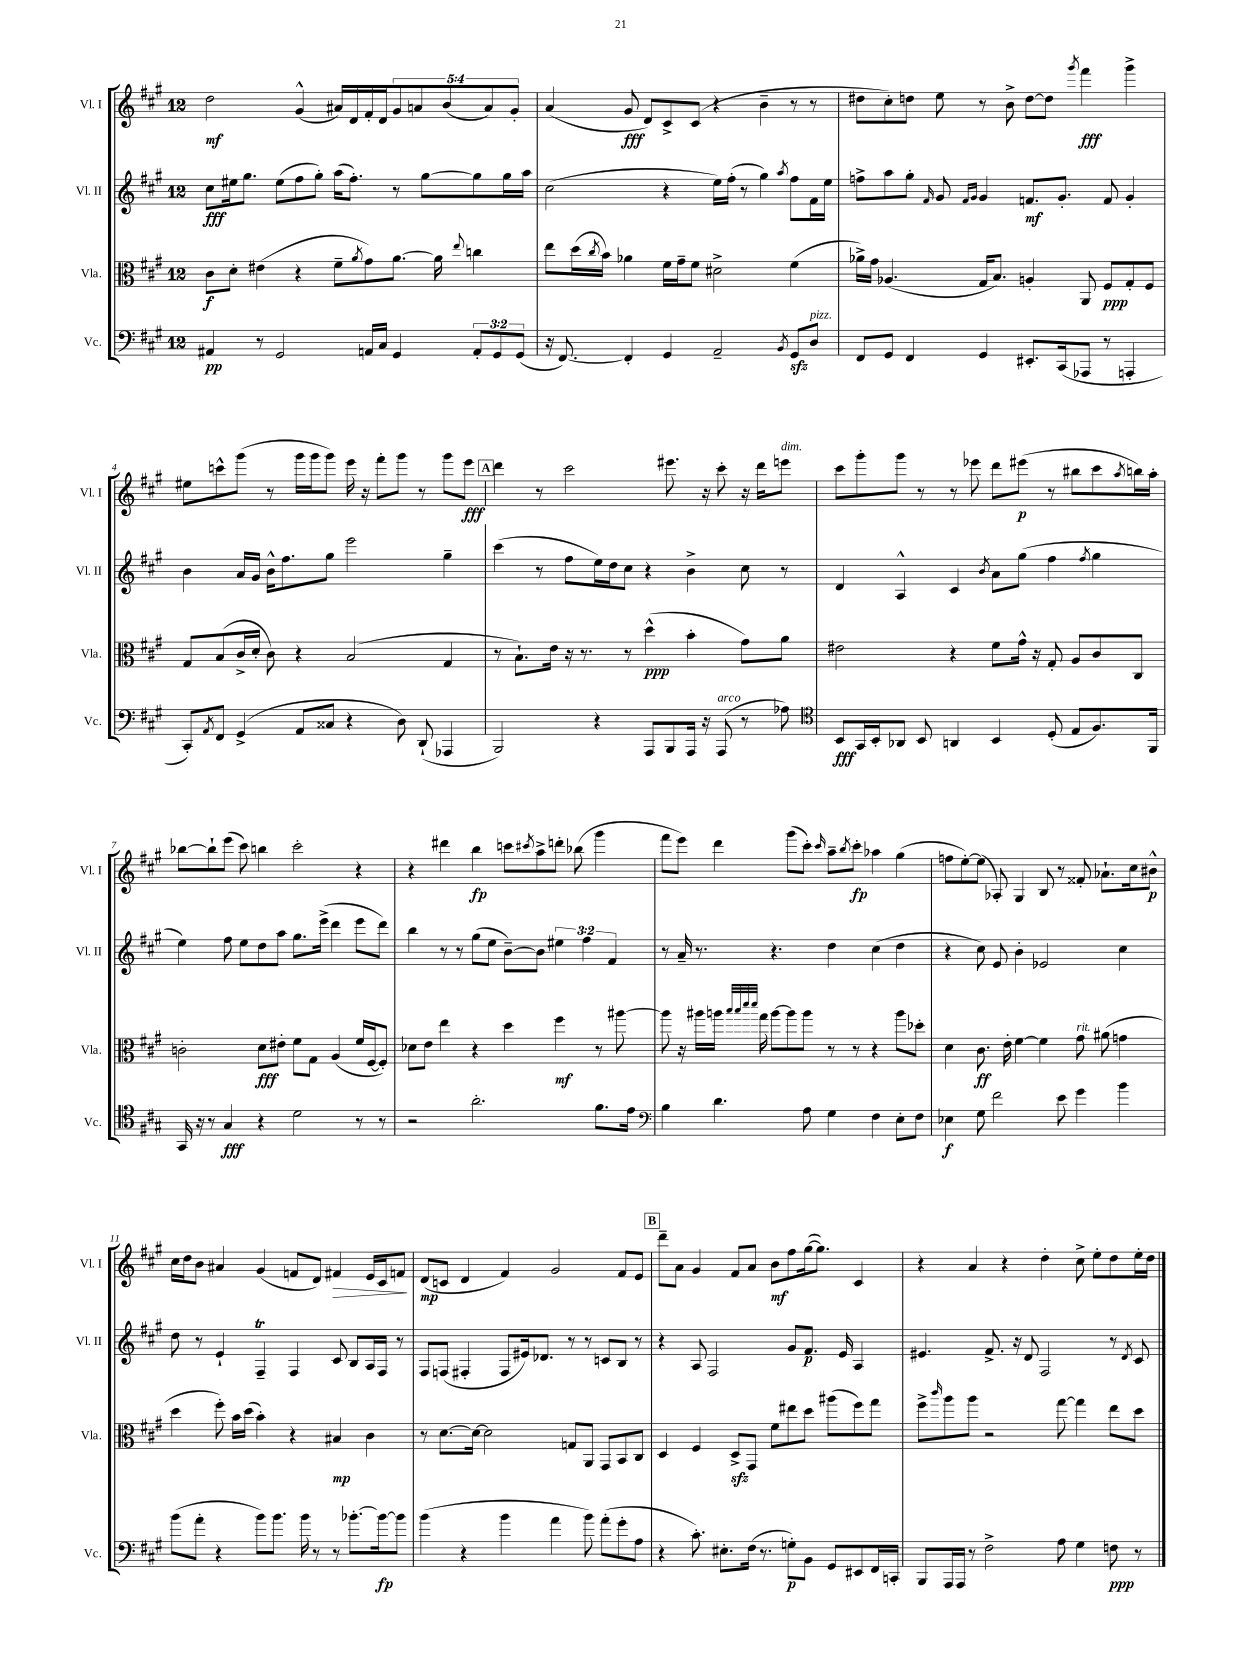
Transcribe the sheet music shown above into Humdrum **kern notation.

**kern	**kern	**kern	**kern
*staff4	*staff3	*staff2	*staff1
*clefF4	*clefC3	*clefG2	*clefG2
*k[f#c#g#]	*k[f#c#g#]	*k[f#c#g#]	*k[f#c#g#]
*M12/8	*M12/8	*M12/8	*M12/8
4AA#	8c#	8cc#	2dd
.	8d'	16ee#	.
.	.	8.gg#	.
8r	(4e#	.	.
2GG#	.	(8ee#	.
.	4r	8ff#	(4g#^^
.	.	8gg#')	.
.	8f#~	(16aa	16a#)
.	.	8.ff#')	16d
.	8qa	.	.
16AA	8g#)	.	16f#'
16C#	.	.	16d
4GG#	[8.a	8r	10g#
.	.	.	10a
.	.	[8gg#	.
.	16a]	.	.
.	.	.	(10b
.	8qqee	.	.
12AA'	4cc	8gg#]	.
.	.	.	10a)
12GG#	.	.	.
.	.	16gg#	.
.	.	.	10g#'
(12GG#	.	.	.
.	.	16aa	.
=	=	=	=
16r	8ee	(2cc#	(4a
[8.FF#)	.	.	.
.	(16dd	.	.
.	8qcc#	.	.
.	16b)	.	.
4FF#']	4a-	.	8g#
.	.	.	8d)
4GG#	16f#	4r	8c#^
.	16g#~	.	.
.	8f#	.	(8c#
2AA~	2d#^	16ee)	4r
.	.	(16ff#'	.
.	.	8r	.
.	.	4gg#)	4b~
8qBB	.	8qaa	.
8GG#	(4f#	8ff#	8r
8D	.	16f#	8r
.	.	16ee	.
=	=	=	=
8FF#	16a-^)	8ff^	8dd#
.	16g#	.	.
8GG#	(4.A-	8aa	8cc#')
4FF#	.	8gg#'	8dd
.	.	16qqf#	.
.	.	8g#	8ee
.	.	16qqf#	.
.	.	16qqg#	.
4GG#	16G#	4g#	8r
.	8.B)	.	.
.	.	.	8b^
8.EE#'	4A'	8.f	[8dd
.	.	.	8dd]
(16CC#	.	8.g#'	.
.	.	.	8qggg#
8AAA-	8AA	.	4fff#
8r	8F#	8f	.
4AAA'	8G#'	4g#'	4ggg#^
.	8F#	.	.
=	=	=	=
8CC#')	8G#	4b	8ee#
8qAA	.	.	.
8FF#	(8B	.	8ccc^^
(4GG#^	16c#^	16a	(8ggg#
.	16d'	16g#	.
.	8c#)	16b^^	8r
.	.	8.ff#	.
8AA	4r	.	16ggg#
.	.	.	16ggg#
8C##	.	8gg#	8ggg#)
4r	(2B	2eee	16eee
.	.	.	16r
.	.	.	8fff#'
8D)	.	.	8ggg#
(8DD`	.	.	8r
4AAA-	4G#	4gg#~	8ggg#
.	.	.	8eee
=	=	=	=
2BBB)	8r	(4ccc#	4ddd
.	8.B`)	.	.
.	.	8r	8r
.	16e	.	.
.	16r	8ff#	2ccc#
.	8.r	.	.
4r	.	16ee)	.
.	.	16dd	.
.	8r	8cc#	.
8AAA	(4dd^^	4r	.
8BBB	.	.	8.eee#
16AAA	4b'	4b^	.
16r	.	.	16r
(8AAA	.	.	8ccc#'
8r	8g#)	8cc#	16r
.	.	.	16ddd
8A-)	8a	8r	8eee
=	=	=	=
*clefC4	*	*	*
8BB	2e#	4d	8ccc#
16GG#	.	.	8ggg#'
16BB'	.	.	.
8AA-	.	4A^^	8ggg#
8BB	.	.	8r
4AA	4r	4c#	8r
.	.	.	8eee-
.	.	8qb	.
4BB	8f#	8a	8ddd
.	16g#^^	(8gg#	(8eee#
.	16r	.	.
(8D'	8G#'	4ff#	8r
8E	8A	.	8bb#
.	.	8qff#	.
8.F#)	8c#	4gg#	8ccc#
.	.	.	8qaa
.	8C#	.	16bb)
16FF#	.	.	16aa'
=	=	=	=
16GG#	2c'	4ee)	[8bb-
16r	.	.	.
8r	.	.	8bb-`]
4G#	.	8ff#	(8eee
.	.	8ee	8ccc#)
4r	8d	8dd	4bb
.	8e#'	8aa	.
2d	8f#	8.gg#	2ccc#'
.	8G#	.	.
.	.	(16eee^	.
.	(4A	4ddd	.
8r	16f#	8eee	4r
.	[16F#	.	.
8r	8F#'])	8ddd)	.
=	=	=	=
2r	8d-	4bb	4r
.	8e	.	.
.	4ee	8r	4ddd#
.	.	8r	.
2.a'	4r	(8gg#	4bb
.	.	8ee	.
.	4dd	[8b~)	8ccc
.	.	.	8qccc#
.	.	8b]	8aa^
.	4ff#	6ee#	8ddd'
.	.	.	(8bb-
.	.	6ff#	.
8.f#	8r	.	4ggg#
.	.	6f#	.
.	[8aa#	.	.
16e	.	.	.
=	=	=	=
*clefF4	*	*	*
4B	8aa#]	8r	8fff#
.	16r	16a~	8eee)
.	16aa#	8.r	.
4.d	16aa	.	4ddd
.	32qqbb	.	.
.	32qqbb	.	.
.	32qqddd	.	.
.	32qqddd	.	.
.	16gg#	.	.
.	[8aa	4.r	.
.	8aa]	.	(8ggg#
8A	8aa	.	8ccc#')
.	.	.	16qqccc#
4G#	8r	4dd	8aa~
.	.	.	8qbb
.	8r	.	8ccc#'
4F#	4r	(4cc#	4aa-
8E'	8aa	4dd	(4gg#
8F#	8dd-'	.	.
=	=	=	=
4E-	4d	4r	8ff
.	.	.	[8ee')
8G#	8.c#	8cc#)	(8ee]
2f#	.	8e	8A-')
.	16e'	.	.
.	[4f#	4b'	4G#
.	4f#]	2e-	8B
8e	.	.	8r
4g#	8g#	.	8f##'
.	(8a#	.	8.a-`
4b	4g	4cc#	.
.	.	.	16cc#
.	.	.	8b#^^
=	=	=	=
(8b	4dd	8dd	16cc#
.	.	.	16dd
8a'	.	8r	8b
4r	8ff#')	4e`	4a#
.	16b	.	.
.	(16dd	.	.
8b)	4b')	4F#~	(4g#
8.b	.	.	.
.	4r	4F#	8f
16b	.	.	.
8r	.	.	8d)
8r	4B#	8c#	4f#
[8.b-'	.	8B	.
.	4c#	16A	16e
16b-_	.	16F#	16c#
8b-]	.	8r	8f
=	=	=	=
(4b	8r	8F#	(8d
.	[8.d	(8F	8c
4r	.	4F#'	4d
.	16d_	.	.
.	2d]	.	.
4b	.	8F#	4f#)
.	.	16e#)	.
.	.	8.d-	.
4a	.	.	2g#
.	8G	8r	.
8b)	8AA	8r	.
(8a'	8GG#	8c	.
8g#'	8BB	8B	8f#
8A	8C#	8r	8e
=	=	=	=
4r	4D	4r	8ddd~
.	.	.	8a
8.c#')	4F#	8A	4g#
.	.	2F#	.
8.E#'	.	.	.
.	8D^	.	8f#
(16F#	8GG#	.	8a
8.r	.	.	.
.	8f#	.	8b
8G')	8ee#	8g#	8ff#
8BB	8dd	8.f#	([16gg#
.	.	.	8.gg#])
8GG#	(8aa#	.	.
.	.	16e	.
8EE#	8ff#)	4A	4c#
16FF#	8gg#	.	.
16CC'	.	.	.
=	=	=	=
8BBB	8ff#^	4.e#	4r
.	16qqccc#	.	.
16AAA	8aa	.	.
16AAA	.	.	.
8r	8aa	.	4a
2F#^	2r	8.f#^	.
.	.	.	4r
.	.	16r	.
.	.	8d	.
.	.	2F#	4dd'
8A	[8gg#	.	.
4G#	4gg#]	.	8cc#^
.	.	.	8ee'
8F	8ee	8r	8dd
.	.	8qd	.
8r	8dd	8c#	16ee'
.	.	.	16dd
==	==	==	==
*-	*-	*-	*-
